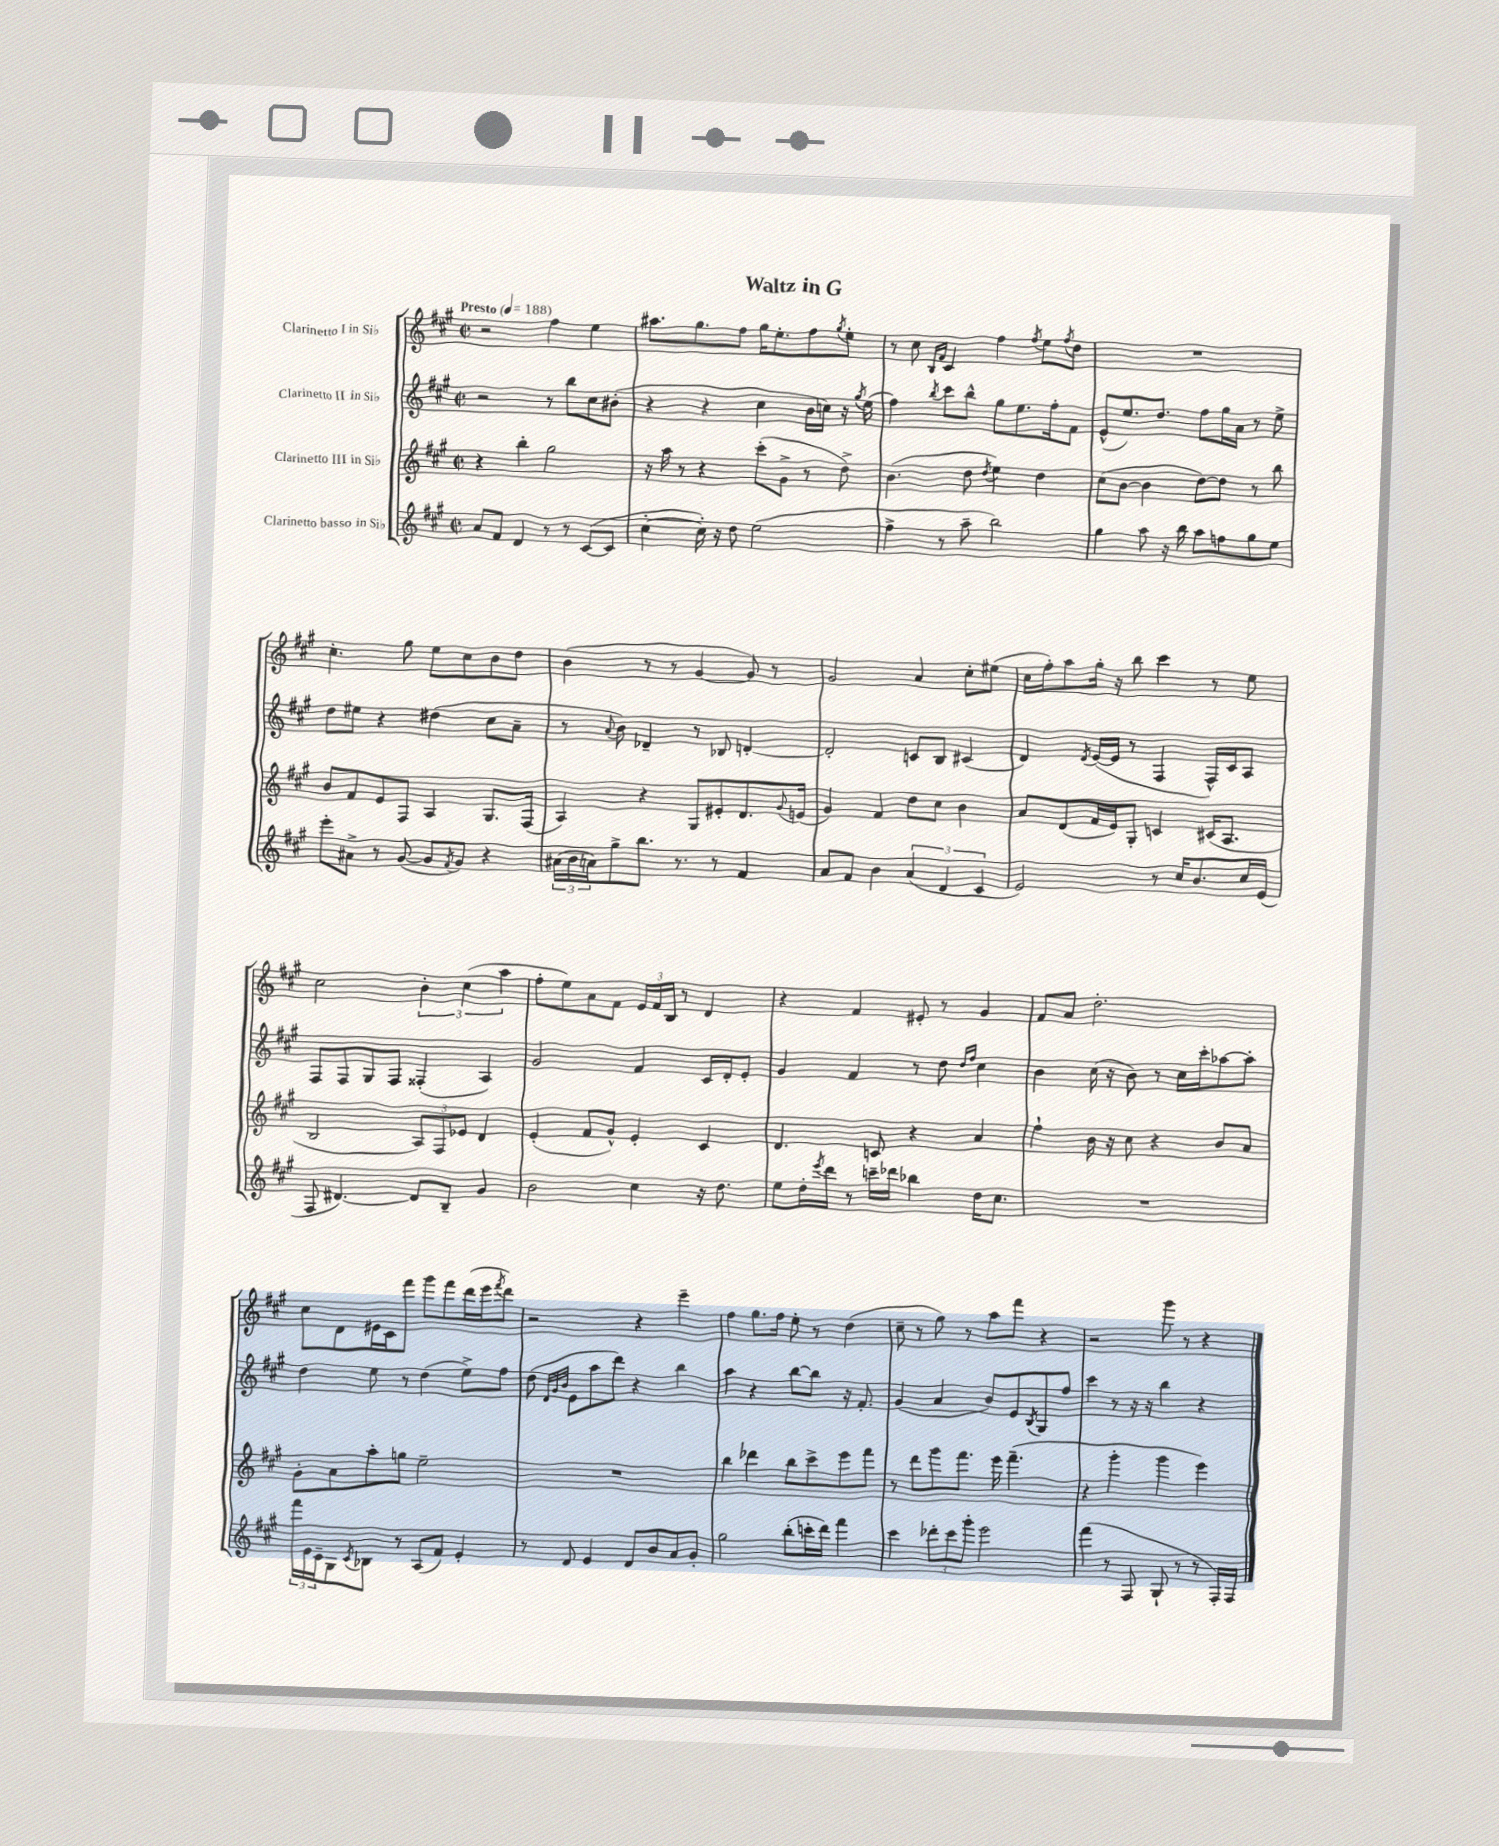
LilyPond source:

\header { title = "Waltz in G" }
<<
\new StaffGroup <<
\new Staff = "s0" \with { instrumentName = "Clarinetto I in Sib" } {
    \clef treble \key a \major \defaultTimeSignature \time 2/2 \tempo "Presto" 4 = 188
    r2 fis''4 e''4 |
    ais''8. gis''8. fis''8 gis''16 e''8.-. fis''8 \acciaccatura { gis''8 } e''8-. |
    r8 cis''8 \grace { b16 fis'16 } cis'4 fis''4 \acciaccatura { fis''8 } e''8 \acciaccatura { fis''8 } d''8 |
    R1 |
    cis''4.-. gis''8 e''8 cis''8 b'8 d''8 |
    b'4( r8 r8 gis'4~ gis'8) r8 |
    gis'2 a'4 cis''8-. eis''8( |
    cis''16 fis''16-.) a''8 gis''16-. r16 b''8 cis'''4 r8 e''8 |
    cis''2 \tuplet 3/2 { b'4-. cis''4( a''4 } |
    fis''8-. e''8) a'8 fis'8 \tuplet 3/2 { e'16 fis'16 b16 } r8 d'4 |
    r4 fis'4 eis'8-. r8 gis'4 |
    fis'8 a'8 d''2.-. |
    cis''8 d'8 eis'16 cis'16 fis'''8 gis'''8 fis'''8 d'''16( e'''16 \acciaccatura { fis'''8 } d'''8) |
    r2 r4 e'''4-- |
    fis''4 gis''8. fis''16 e''8-. r8 d''4( |
    cis''8-- r8 gis''8) r8 a''8 fis'''8 r4 |
    r2 gis'''8 r8 r4 \bar "|." |
}
\new Staff = "s1" \with { instrumentName = "Clarinetto II in Sib" } {
    \clef treble \key a \major \defaultTimeSignature \time 2/2
    r2 r8 b''8 cis''8 bis'8-.( |
    r4 r4 cis''4 b'16 c''16) r16 \acciaccatura { gis''8 } e''16( |
    fis''4) \acciaccatura { b''8 } cis'''8 b''8-^ gis''8 e''8. fis''16-. fis'8 |
    e'8-^( e''8.) d''8. fis''8 gis''16 a'16 r8 e''8-> |
    d''8 eis''8 r4 dis''4( cis''8 a'8-- |
    r8 \appoggiatura { a'8 } b'8) des'4-- r8 bes8 d'4~-. |
    d'2-. c'8 b8 cis'4( |
    d'4) \acciaccatura { d'8 } e'16~( e'16 r8 fis4 fis16-^) cis'16 a8 |
    fis8 fis8 gis8 fis8 fisis4-.( a4) |
    gis'2 fis'4 cis'16 d'16-. e'8-. |
    gis'4 fis'4 r8 d''8 \grace { d''16 fis''16 } cis''4 |
    b'4 cis''16( r16 b'8) r8 cis''16 cis'''16-. aes''8~ aes''8-. |
    d''4 e''8 r8 d''4( e''8->) fis''8 |
    d''8( \grace { d'32 gis'32 b'32 } e'8 a''8 d'''8) r4 b''4 |
    a''4 r4 b''8~ b''8 r16 fis'8.-. |
    gis'4( a'4 b'8) e'8 \acciaccatura { b8 } gis8 fis''8 |
    cis'''4 r8 r16 r16 b''4 r4 \bar "|." |
}
\new Staff = "s2" \with { instrumentName = "Clarinetto III in Sib" } {
    \clef treble \key a \major \defaultTimeSignature \time 2/2
    r4 b''4-. gis''2 |
    r16 a''16 r8 r4 cis'''8-.( gis'8-> r8 d''8->) |
    b'4.( d''8 \acciaccatura { d''8 } e''4) d''4 |
    cis''8( b'8~ b'4 d''8~) d''8 r8 b''8 |
    b'8 fis'8 e'8 fis8 a4 gis8. fis16( |
    a4) r4 gis8 eis'8-. d'8. \appoggiatura { gis'8 } e'16( |
    gis'4) fis'4 d''8 cis''8 b'4 |
    a'8 d'8( fis'16 e'16) gis8-. c'4 cis'16( a8. |
    b2 \tuplet 3/2 { a8) fis8 ees'8 } d'4 |
    e'4-.( fis'8 gis'8-^) e'4-. cis'4 |
    d'4. c'8 r4 a'4 |
    fis''4-! b'16 r16 cis''8 r4 b'8 a'8 |
    gis'8-. a'8 a''8-. g''8 e''2-- |
    R1 |
    b''4 des'''4 b''8 cis'''8-> e'''8 fis'''8 |
    r8 d'''8 gis'''8 fis'''8. e'''16 fis'''4.--( |
    r4 gis'''4-. gis'''4 e'''4) \bar "|." |
}
\new Staff = "s3" \with { instrumentName = "Clarinetto basso in Sib" } {
    \clef treble \key a \major \defaultTimeSignature \time 2/2
    a'8 fis'8 d'4 r8 r8 cis'8~( cis'8 |
    cis''4~-. cis''16-.) r16 d''8 e''2( |
    fis''4-> r8 a''8-- b''2) |
    gis''4 a''8 r16 b''16 a''8 f''8 gis''8 e''8 |
    e'''8-. ais'8-> r8 gis'8~( gis'8 \acciaccatura { fis'8 } gis'8) r4 |
    \tuplet 3/2 { ais'16( b'16 a'16) } gis''8-> b''8. r8. r8 fis'4 |
    a'8 fis'8 b'4 \tuplet 3/2 { a'4( d'4 cis'4 } |
    e'2) r8 cis''16 b'8. cis''16 e'16( |
    fis8 dis'4.~) dis'8 b8-- gis'4 |
    b'2 cis''4 r16 d''8. |
    e''8 d''16-. \acciaccatura { e'''8 } d'''16 r8 c'''16-- des'''16 bes''4 d''16 cis''8. |
    R1 |
    \tuplet 3/2 { fis'''16 e'16 cis'16-- } gis8 \acciaccatura { cis'8 } bes8 r8 a8( fis'8) e'4-. |
    r8 d'8 e'4 d'8 b'8 a'8 gis'8-. |
    gis''2 b''8-.( c'''16-. d'''16) fis'''4 |
    cis'''4 \tuplet 3/2 { des'''8-. cis'''8 gis'''8-. } e'''2 |
    fis'''4( r8 fis8 gis8-! r8 r8 fis16-.) fis16 \bar "|." |
}
>>
>>
\layout { \context { \Score \remove "Bar_number_engraver" } }
